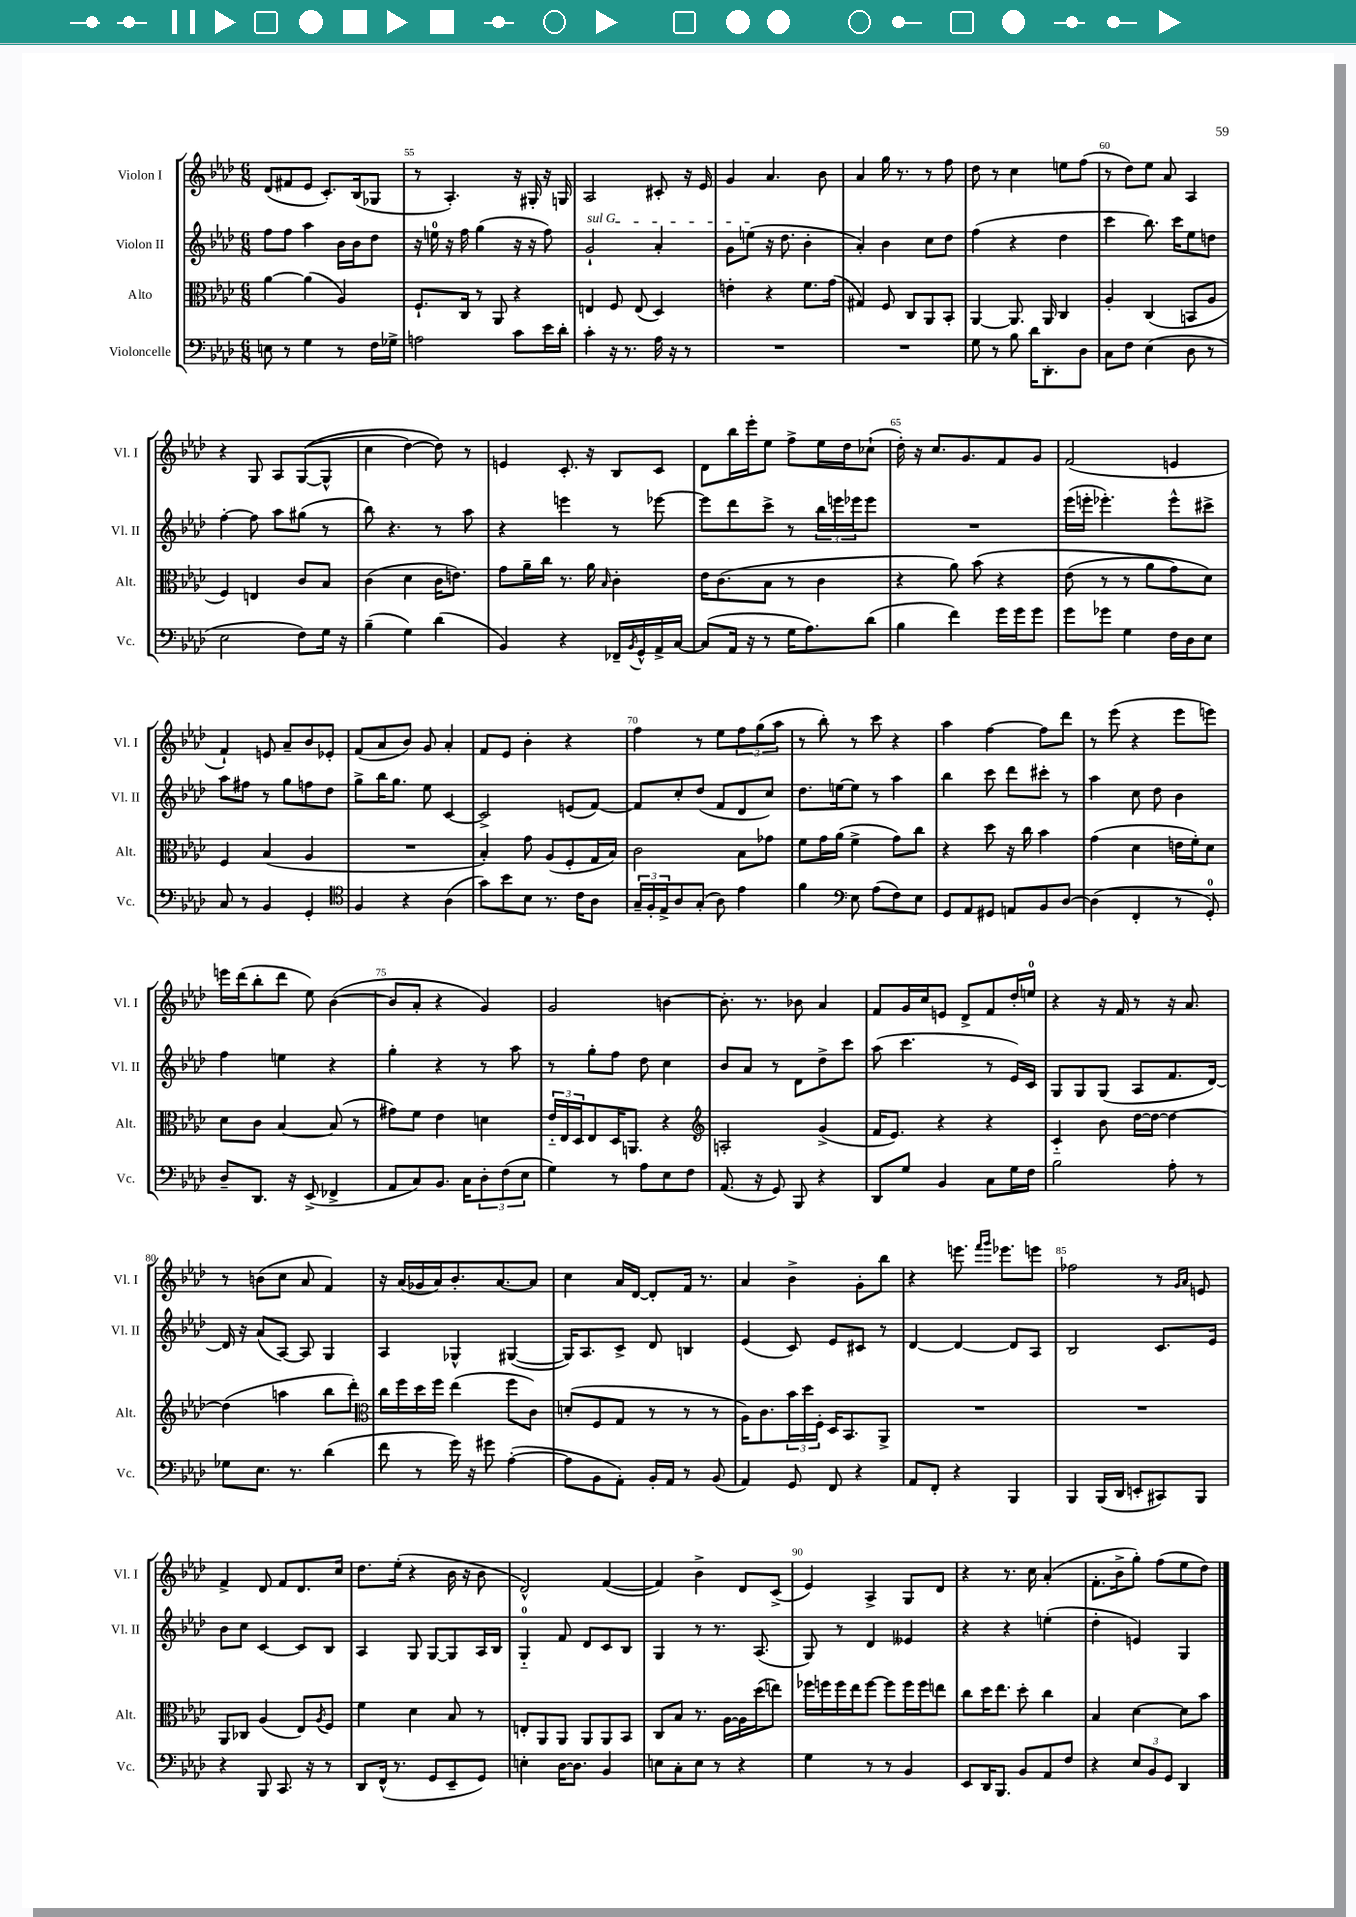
<<
\new StaffGroup <<
\new Staff = "s0" \with { instrumentName = "Violon I" shortInstrumentName = "Vl. I" } {
    \clef treble \key aes \major \numericTimeSignature \time 6/8
    des'8( fis'8 ees'8 c'8.-.) bes16( ges8 |
    r8 aes4.-.) r16 gis16-. r16 g16 |
    aes2 cis'8-. r16 ees'16 |
    g'4 aes'4. bes'8 |
    aes'4 g''16 r8. r8 f''8 |
    des''8 r8 c''4 e''8 f''8( |
    r8 des''8) ees''8 aes'8 aes4 |
    r4 g8 aes8 g8~(\( g8-^ |
    c''4 des''4~) des''8\) r8 |
    e'4 c'8.-. r16 bes8 c'8 |
    des'8 bes''16 ees'''16-. ees''8 f''8-> ees''16 des''16 ces''8-!( |
    des''16-.) r16 c''8. g'8. f'8 g'8 |
    f'2( e'4 |
    f'4-!) e'8 aes'8-- bes'8 ees'8-. |
    f'8( aes'8 bes'8) g'8 aes'4-. |
    f'8 ees'8 bes'4-. r4 |
    f''4 r8 ees''8 \tuplet 3/2 { f''8 g''8( aes''8 } |
    r8 bes''8-.) r8 c'''8 r4 |
    aes''4 f''4~ f''8 des'''8 |
    r8 ees'''8( r4 ees'''8 e'''8) |
    e'''16 des'''16( bes''8-. des'''8 ees''8) bes'4~( |
    bes'8 aes'8-. r4 g'4) |
    g'2 b'4~ |
    b'8.-. r8. bes'8 aes'4 |
    f'8 g'16 c''16 e'8 des'8-> f'8 des''16-. e''16-0 |
    r4 r16 f'16 r8 r16 aes'8. |
    r8 b'8( c''8 aes'8 f'4) |
    r16 aes'16( ges'16 aes'16) bes'8.-. aes'8.~ aes'8 |
    c''4 aes'16 des'16~ des'8-. f'16 r8. |
    aes'4 bes'4-> g'8-. bes''8 |
    r4 e'''8. \grace { f'''16 g'''16 } ees'''8. e'''8 |
    fes''2 r8 \grace { g'16 aes'16 } e'8 |
    f'4-> des'8 f'8 des'8. c''16 |
    des''8. ees''16-.( r4 bes'16 r16 bes'8 |
    des'2-^) f'4~( |
    f'4) bes'4-> des'8 c'8->( |
    ees'4) aes4-> g8 des'8 |
    r4 r8. c''16 aes'4-.( |
    f'8.-. bes'16-> g''8-.) f''8( ees''8 des''8) \bar "|." |
}
\new Staff = "s1" \with { instrumentName = "Violon II" shortInstrumentName = "Vl. II" } {
    \clef treble \key aes \major \numericTimeSignature \time 6/8
    f''8 f''8 aes''4 bes'16 bes'16 des''8 |
    r16 e''16-0 r16 f''16 g''4( r16 r16 f''8) |
    \once \override TextSpanner.bound-details.left.text = \markup { \italic "sul G" } g'2-!\startTextSpan aes'4-. |
    g'8 e''8\stopTextSpan( r16 des''8. bes'4-. |
    aes'4-.) bes'4 c''8 des''8 |
    f''4( r4 des''4 |
    c'''4 bes''8.) c'''16 ees''8 d''8 |
    f''4~-. f''8 aes''8 gis''8( r8 |
    bes''8) r4. r8 aes''8 |
    r4 e'''4 r8 ees'''8~ |
    ees'''8 des'''8 c'''8-> r8 \tuplet 3/2 { bes''16 e'''16 ees'''16 } ees'''8 |
    R2. |
    ees'''16( e'''16-. ees'''4.-.) ees'''8-^ cis'''8-> |
    aes''8 fis''8 r8 g''8 f''8 des''8 |
    g''8-> bes''16 g''8. ees''8 c'4~ |
    c'2-> e'8( f'8~) |
    f'8 c''8-. des''8( f'8 des'8 c''8) |
    des''8. e''16~ e''8 r8 aes''4 |
    bes''4 c'''8 des'''8 cis'''8-. r8 |
    aes''4 c''8 des''8 bes'4 |
    f''4 e''4 r4 |
    g''4-. r4 r8 aes''8 |
    r8 g''8-. f''8 des''8 c''4 |
    bes'8 aes'8 r8 des'8 des''8-> c'''8 |
    aes''8( c'''4. r8 ees'16) c'16 |
    g8 g8 g8( aes8 f'8. des'16~) |
    des'16 r16 aes'8( aes8~) aes8 g4 |
    aes4 ges4-^ gis4~( |
    gis16) aes8. c'8-> des'8 b4 |
    ees'4( c'8) ees'8 cis'8 r8 |
    des'4~ des'4~ des'8 aes8 |
    bes2 c'8. ees'16 |
    bes'8 c''8 c'4~ c'8 bes8 |
    aes4 g8 g8~ g8 aes16 bes16 |
    g4-0-_ f'8 des'8 c'8 bes8 |
    g4 r8 r8. aes8.( |
    g8) r8 des'4 eeses'4 |
    r4 r4 e''4-.( |
    des''4-. e'4) g4 \bar "|." |
}
\new Staff = "s2" \with { instrumentName = "Alto" shortInstrumentName = "Alt." } {
    \clef alto \key aes \major \numericTimeSignature \time 6/8
    aes'4~ aes'4( aes4) |
    f8.-! c16 r8 aes,8 r4 |
    e4 f8 e8( des4) |
    e'4-. r4 f'8. g'16( |
    gis4) f8 c8 aes,8 bes,8-. |
    aes,4~ aes,8. aes,16 c4 |
    aes4-. c4( b,8 aes8 |
    f4) e4 c'8 bes8 |
    c'4( des'4 c'16 e'8.) |
    g'8 aes'16-- c''16 r8. aes'16 \grace { bes16 } c'4-. |
    ees'16 c'8.( bes8 r8 c'4 |
    r4 aes'8) bes'8\( r4 |
    ees'8( r8 r8 aes'8 g'8) des'8\) |
    f4 bes4( aes4 |
    R2. |
    bes4-.) g'8 aes8( f8-. g16 bes16) |
    c'2 bes8 ges'8 |
    f'8 g'16 aes'16( f'4-> g'8) c''8 |
    r4 des''8 r16 c''16 bes'4 |
    g'4( des'4 e'16 f'16-.) des'8 |
    des'8 c'8 bes4~ bes8( r8 |
    gis'8) f'8 ees'4 d'4 |
    \tuplet 3/2 { ees'16-_ ees16 des16 } ees8 des16 a,8. r4 |
    \clef treble a2-. g'4->( |
    f'16 ees'8.) r4 r4 |
    c'4-_ bes'8 des''16~ des''16~ des''4~ |
    des''4( a''4 bes''8 des'''8-.) |
    \clef alto c''16 f''16 des''16 f''16 ees''4( f''8 c'8) |
    d'8-.( f8 g8 r8 r8 r8 |
    aes16) c'8. \tuplet 3/2 { bes'16 des''16 f16-. } des16 bes,8. aes,8-> |
    R2. |
    R2. |
    aes,8 ces8 aes4( ees8) \acciaccatura { aes8 } f8 |
    f'4 des'4 bes8 r8 |
    e8-. aes,8 aes,8 aes,8 aes,8 bes,8 |
    c8 bes8 r8. aes16~ aes16 des''16( e''8) |
    fes''16 f''16 f''16 ees''16 f''8~ f''8 f''16 f''16 e''8 |
    c''8 des''16 ees''8. des''8-. c''4 |
    bes4 des'4~ des'8 bes'8 \bar "|." |
}
\new Staff = "s3" \with { instrumentName = "Violoncelle" shortInstrumentName = "Vc." } {
    \clef bass \key aes \major \numericTimeSignature \time 6/8
    e8 r8 g4 r8 f16 ges16-> |
    a2 c'8 ees'16 des'16-. |
    c'4-. r16 r8. aes16 r16 r8 |
    R2. |
    R2. |
    g8 r8 bes8 des'16 des,8.-. des8 |
    c8 f8 ees4( des8 r8 |
    ees2 f8) g16 r16 |
    bes4--( g4) des'4( |
    bes,4) r4 fes,16-- \acciaccatura { bes,8 } g,16-^ aes,16-> c16~ |
    c8( aes,16 r16 r8 g16 aes8.) des'8( |
    bes4 f'4) g'16 g'16 g'8 |
    g'8 ges'8 g4 f16 des16 ees8 |
    c8 r8 bes,4 g,4-. |
    \clef tenor f4 r4 aes4( |
    g'8) bes'8 bes8 r8. c'16 aes8 |
    \tuplet 3/2 { g16-- f16-. ees16-> } aes8 g8-.( aes8) ees'4 |
    f'4 \clef bass ees8 aes8( f8) ees8 |
    g,8 aes,8 gis,8 a,8 bes,8 des8~ |
    des4( f,4-. r8 g,8-0-.) |
    des8-- des,8. r16 ees,8->( fes,4-> |
    aes,8 c8) bes,8. c16 \tuplet 3/2 { des8-. f8( ees8 } |
    g4) r8 aes8 ees8 f8 |
    aes,8.( r16 g,8) bes,,8 r4 |
    des,8 g8 bes,4 c8 g16 f16 |
    bes2 aes8-. r8 |
    ges8 ees8. r8. des'4( |
    f'8 r8 g'16) r16 gis'8 aes4~-.( |
    aes8 bes,8 aes,8-.) bes,16-. aes,16 r8 bes,8( |
    aes,4) g,8 f,8 r4 |
    aes,8 f,8-. r4 bes,,4 |
    bes,,4 bes,,16( des,16 e,8-. cis,8) bes,,8 |
    r4 bes,,8 c,8. r16 r8 |
    des,8 f,16-^( r8. g,8 ees,8-- g,8) |
    e4-. des16~ des8. bes,4 |
    e8 c8-. e8 r8 r4 |
    g4 r8 r8 bes,4 |
    ees,8 des,16 bes,,8. bes,8 aes,8 f8 |
    r4 \tuplet 3/2 { ees8 bes,8 g,8 } des,4 \bar "|." |
}
>>
>>
\layout { \context { \Score currentBarNumber = #54 \override BarNumber.break-visibility = ##(#f #t #t) barNumberVisibility = #(every-nth-bar-number-visible 5) } }
